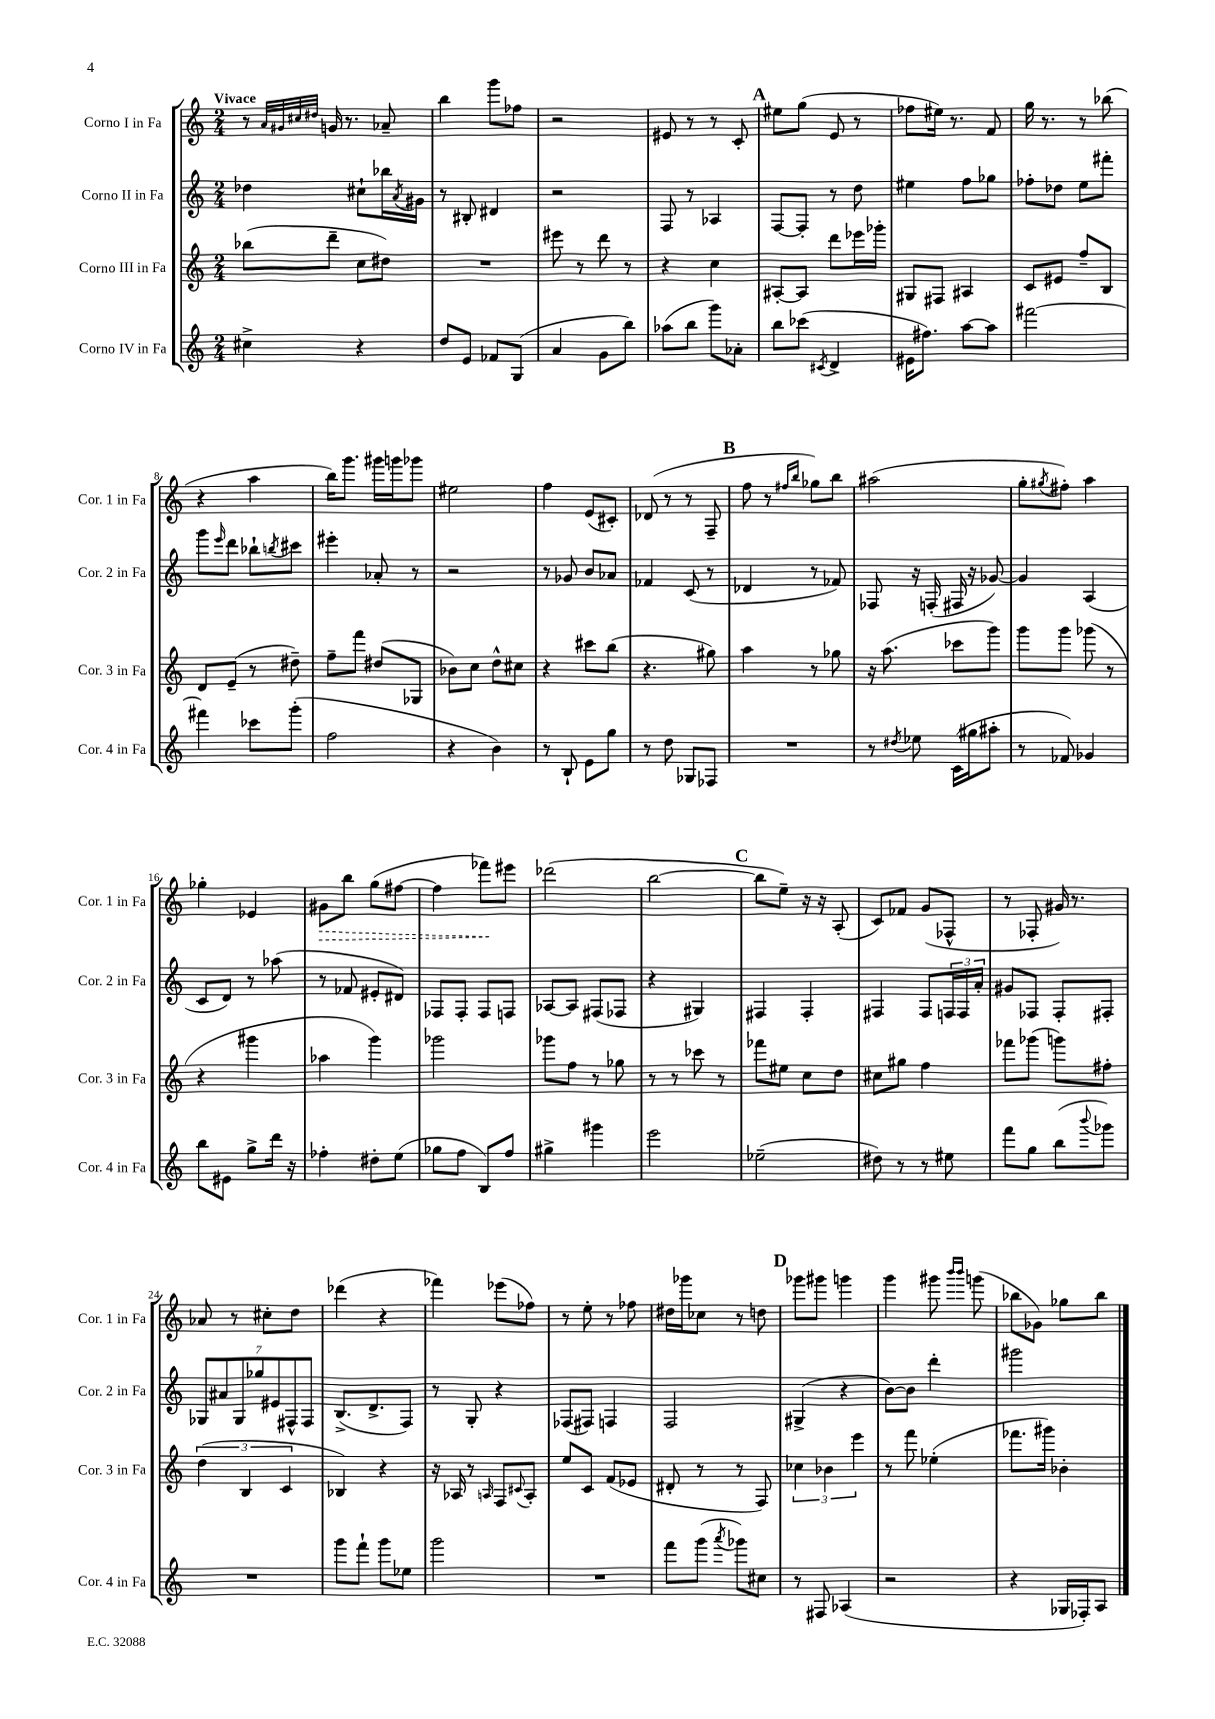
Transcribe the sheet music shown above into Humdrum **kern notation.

**kern	**kern	**kern	**kern
*staff4	*staff3	*staff2	*staff1
*clefG2	*clefG2	*clefG2	*clefG2
*k[]	*k[]	*k[]	*k[]
*M2/4	*M2/4	*M2/4	*M2/4
4cc#^\	(8bb-\L	4dd-\	8r
.	.	.	32qqa/LLL
.	.	.	32qqg#/
.	.	.	32qqcc#/
.	.	.	32qqdd#/JJJ
.	8ddd~\J	.	16g/
.	.	.	8.r
4r	8cc\L	8cc#`\L	.
.	8dd#\J)	16bb-\L	8a-~/
.	.	8qa/	.
.	.	16g#\JJ	.
=	=	=	=
8dd/L	2r	8r	4bb\
8e/J	.	8B#'/	.
8f-/L	.	4d#/	8ggg\L
(8G/J	.	.	8ff-\J
=	=	=	=
4a/	8eee#\	2r	2r
.	8r	.	.
8g\L	8ddd\	.	.
8bb\J)	8r	.	.
=	=	=	=
(8aa-\L	4r	8F/	8e#/
8bb\J	.	8r	8r
8ggg\L)	4cc\	4A-/	8r
8a-'\J	.	.	8c'/
=	=	=	=
8bb\L	[8A#'/L	[8F/L	8ee#\L
(8ccc-\J	8A#/]J	8F'/]J	(8gg\J
8qc#/	.	.	.
4d^/	8ddd\L	8r	8e/
.	16eee-\L	8dd\	8r
.	16ggg-'\JJ	.	.
=	=	=	=
16e#\LK	8G#/L	4ee#\	8ff-\L
8.ff#\J)	.	.	.
.	8F#/J	.	16ee#\Jk)
.	.	.	8.r
[8aa\L	4A#/	8ff\L	.
8aa\]J	.	8gg-\J	8f/
=	=	=	=
[2fff#\	8c/L	8ff-'\L	16gg\
.	.	.	8.r
.	8e#/J	8dd-\J	.
.	8ff~/L	8ee\L	8r
.	8B/J	8fff#'\J	(8bb-\
=	=	=	=
4fff#\]	8d/L	8ggg\L	4r
.	.	16qqeee/	.
.	(8e~/J	8ddd\J	.
8ccc-\L	8r	8bb-`\L	4aa\
.	.	8qbb/	.
(8ggg'\J	8dd#~\)	8ccc#\J	.
=	=	=	=
2ff\	8ff~\L	4eee#'\	16bb\LK)
.	.	.	8.ggg\J
.	8fff\J	.	.
.	(8dd#/L	8a-'/	16ggg#\LL
.	.	.	16ggg\J
.	8G-/J	8r	8ggg-\J
=	=	=	=
4r	8b-\L)	2r	2ee#\
.	8cc\J	.	.
4b\)	8dd^^\L	.	.
.	8cc#\J	.	.
=	=	=	=
8r	4r	8r	4ff\
8B`/	.	8g-/	.
8e\L	8ccc#\L	8b/L	(8e/L
8gg\J	(8bb\J	8a-/J	8c#'/J)
=	=	=	=
8r	4.r	4f-/	(8d-/
8dd\	.	.	8r
8G-/L	.	(8c/	8r
8F-/J	8gg#\)	8r	8F~/
=	=	=	=
2r	4aa\	4d-/	8ff\
.	.	.	8r
.	.	.	16qqff#/LL
.	.	.	16qqbb/JJ
.	8r	8r	8gg-\L)
.	8gg-\	8f-/)	8bb\J
=	=	=	=
8r	16r	8F-/	(2aa#\
.	(8.aa\	.	.
8qdd#/	.	.	.
8ee-\	.	16r	.
.	.	(16F'/	.
(16c\LL	8ccc-\L	16F#/	.
16gg#\J	.	16r	.
8aa#'\J	8ggg\J)	[8g-/)	.
=	=	=	=
8r	8ggg\L	4g-/]	8gg'\L
.	.	.	8qgg#/
8f-/)	8ggg\J	.	8ff#'\J)
4g-/	(8ggg-\	(4A/	4aa\
.	8r	.	.
=	=	=	=
8bb\L	4r	8c/L	4gg-'\
8e#\J	.	8d/J)	.
8gg^\L	4ggg#\	8r	4e-/
16ddd\Jk	.	(8aa-\	.
16r	.	.	.
=	=	=	=
4ff-'\	4aa-\	8r	8g#\L
.	.	8f-/	8bb\J
8dd#'\L	4ggg\)	8e#'/L	(8gg\L
(8ee\J	.	8d#/J)	[8ff#\J
=	=	=	=
8gg-\L	2ggg-\	8F-/L	4ff#\]
8ff\J	.	8F-'/J	.
8B/L)	.	8F-/L	8fff-\L)
8ff/J	.	8F/J	8eee#\J
=	=	=	=
4gg#^\	8ggg-\L	[8A-/L	(2ddd-\
.	8ff\J	8A-/]J	.
4ggg#\	8r	(8F#/L	.
.	8gg-\	8F-/J	.
=	=	=	=
2eee\	8r	4r	[2bb\
.	8r	.	.
.	8ccc-\	4G#/)	.
.	8r	.	.
=	=	=	=
(2ee-~\	8fff-\L	4F#/	8bb\]L
.	8ee#\J	.	8ee~\J)
.	8cc\L	4F#'/	16r
.	.	.	16r
.	8dd\J	.	(8A'/
=	=	=	=
8dd#\)	8cc#\L	4F#/	8c/L)
8r	8gg#\J	.	8f-/J
8r	4ff\	8F#/L	(8g/L
8ee#\	.	24F/L	8F-^^/J
.	.	24F/	.
.	.	24a'/JJ	.
=	=	=	=
8fff\L	8fff-\L	8g#/L	8r
8gg\J	(8ggg-\J	8F-/J	8F-'/
(8bb\L	8ggg\L)	8F-'/L	16g#/)
.	.	.	8.r
8qqbbb/	.	.	.
8ggg-\J)	8ff#'\J	8F#'/J	.
=	=	=	=
2r	(6dd\	14G-/L	8a-/
.	.	14a#/	.
.	.	.	8r
.	.	14G-/	.
.	6B/	.	.
.	.	14gg-/	.
.	.	.	8cc#'\L
.	.	14e#/	.
.	6c/	.	.
.	.	14F#^^/	.
.	.	.	8dd\J
.	.	14F#/J	.
=	=	=	=
8ggg\L	4B-/)	(8.B^/L	(4ddd-\
8fff`\J	.	.	.
.	.	8.d^/	.
8ggg\L	4r	.	4r
8ee-\J	.	8F/J)	.
=	=	=	=
2ggg\	16r	8r	4fff-\)
.	16A-/	.	.
.	8r	8G'/	.
.	16qqA/	.	.
.	8F/L	4r	(8eee-\L
.	8qqc#/	.	.
.	8A'/J	.	8ff-\J)
=	=	=	=
2r	8ee/L	(8F-/L	8r
.	8c/J	8F#/J)	8ee'\
.	(8f/L	4F/	8r
.	8e-/J	.	8ff-\
=	=	=	=
8fff\L	8d#'/	2F/	16dd#\LL
.	.	.	16ggg-\J
(8ggg\J	8r	.	8cc-\J
8qaaa/	.	.	.
8ggg-\L)	8r	.	8r
8cc#\J	8F/)	.	8dd\
=	=	=	=
8r	6cc-\	(4G#^/	8ggg-\L
8F#/	.	.	8ggg#\J
.	6b-\	.	.
(4A-/	.	4r	4ggg\
.	6eee\	.	.
=	=	=	=
2r	8r	[8b\L)	4ggg\
.	8fff\	8b\]J	.
.	(4ee-'\	4ddd'\	8ggg#\
.	.	.	16qqbbb/LL
.	.	.	16qqbbb/JJ
.	.	.	(8ggg\
=	=	=	=
4r	8.fff-\L	2ggg#\	8bb-\L
.	.	.	8g-\J)
.	16ggg#\Jk)	.	.
16G-/LL	4b-'\	.	8gg-\L
16F-'/J)	.	.	.
8A/J	.	.	8bb-\J
==	==	==	==
*-	*-	*-	*-
